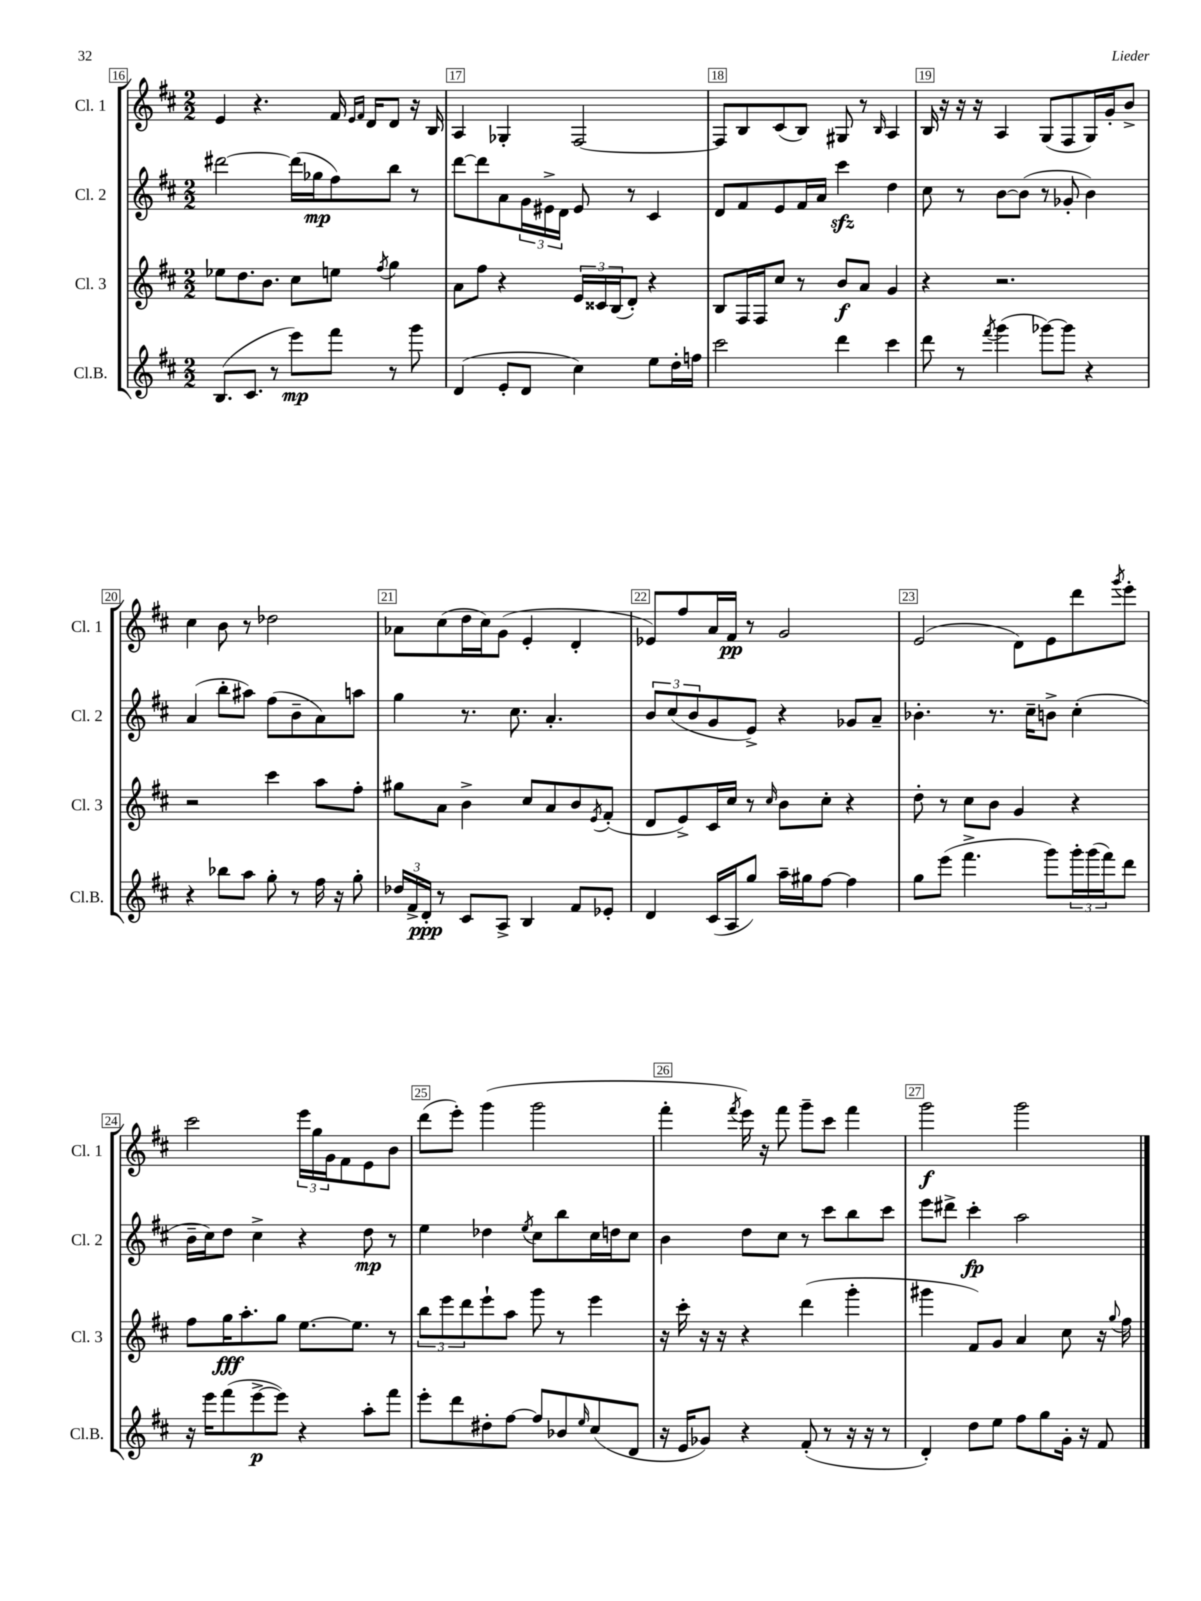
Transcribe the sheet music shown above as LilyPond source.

<<
\new StaffGroup <<
\new Staff = "s0" \with { instrumentName = "Cl. 1" shortInstrumentName = "Cl. 1" } {
    \clef treble \key d \major \numericTimeSignature \time 2/2
    e'4 r4. fis'16 \grace { e'16 fis'16 } d'16 d'8 r16 b16 |
    a4 ges4-. fis2~ |
    fis8 b8 cis'8( b8) gis8 r8 \grace { b16 } a4 |
    b16 r16 r16 r16 a4 g8( fis8 g16) g'16-. b'8-> |
    cis''4 b'8 r8 des''2 |
    aes'8 cis''8( d''16 cis''16) g'8( e'4-. d'4-. |
    ees'8) fis''8 a'16 fis'16\pp r8 g'2 |
    e'2( d'8) e'8 d'''8 \acciaccatura { g'''8 } e'''8-. |
    cis'''2 \tuplet 3/2 { e'''16 g''16 g'16 } fis'8 e'8 b'8 |
    d'''8( e'''8-.) g'''4( g'''2 |
    fis'''4-. \acciaccatura { fis'''8 } e'''16) r16 fis'''8 g'''8-- cis'''8 fis'''4 |
    g'''2\f g'''2 \bar "|." |
}
\new Staff = "s1" \with { instrumentName = "Cl. 2" shortInstrumentName = "Cl. 2" } {
    \clef treble \key d \major \numericTimeSignature \time 2/2
    dis'''2~ dis'''16( ges''16\mp fis''8) b''8 r8 |
    d'''8~ d'''8 a'8 \tuplet 3/2 { g'16 eis'16-> d'16 } eis'8 r8 cis'4 |
    d'8 fis'8 e'8 fis'16 a'16 cis'''4\sfz d''4 |
    cis''8 r8 b'8~ b'8( r8 ges'8-. b'4) |
    a'4( b''8-. ais''8) fis''8( b'8-- a'8) a''8 |
    g''4 r8. cis''8. a'4.-. |
    \tuplet 3/2 { b'8 cis''8( b'8 } g'8 e'8->) r4 ges'8 a'8-- |
    bes'4.-. r8. cis''16-- b'8-> cis''4-.( |
    b'16-- cis''16) d''8 cis''4-> r4 d''8\mp r8 |
    e''4 des''4 \acciaccatura { e''8 } cis''8 b''8 cis''16 d''16 cis''8 |
    b'4 d''8 cis''8 r8 cis'''8 b''8 cis'''8 |
    e'''8 dis'''8-> cis'''4-.\fp a''2 \bar "|." |
}
\new Staff = "s2" \with { instrumentName = "Cl. 3" shortInstrumentName = "Cl. 3" } {
    \clef treble \key d \major \numericTimeSignature \time 2/2
    ees''8 d''8. b'8. cis''8 e''8 \acciaccatura { fis''8 } g''4 |
    a'8 fis''8 r4 \tuplet 3/2 { e'16 cisis'16 b16( } d'8-.) r4 |
    b8 fis16 fis16 cis''8 r8 b'8\f a'8 g'4 |
    r4 r2. |
    r2 cis'''4 a''8 fis''8-. |
    gis''8 a'8 b'4-> cis''8 a'8 b'8 \acciaccatura { e'8 } fis'8-.( |
    d'8 e'8->) cis'16 cis''16 r8 \grace { cis''16 } b'8 cis''8-. r4 |
    d''8-. r8 cis''8 b'8 g'4 r4 |
    fis''8 g''16\fff a''8.-. g''8 e''8.~ e''8. r8 |
    \tuplet 3/2 { b''8 e'''8 d'''8 } e'''8-! a''8 g'''8 r8 e'''4 |
    r16 cis'''16-. r16 r16 r4 d'''4( g'''4-. |
    gis'''4 fis'8) g'8 a'4 cis''8 r16 \appoggiatura { g''8 } fis''16 \bar "|." |
}
\new Staff = "s3" \with { instrumentName = "Cl.B." shortInstrumentName = "Cl.B." } {
    \clef treble \key d \major \numericTimeSignature \time 2/2
    b8.( cis'8. r8 e'''8\mp) fis'''8 r8 g'''8 |
    d'4( e'8-. d'8 cis''4) e''8 d''16-. f''16 |
    cis'''2 d'''4 cis'''4 |
    d'''8 r8 \acciaccatura { fis'''8 } g'''4( ges'''8~) ges'''8 r4 |
    r4 bes''8 a''8 g''8-. r8 fis''16 r16 g''8-. |
    \tuplet 3/2 { des''16 fis'16-> d'16-.\ppp } r8 cis'8 a8-> b4 fis'8 ees'8-. |
    d'4 cis'16( a16 g''8) a''16-- gis''16 fis''8~ fis''4 |
    g''8 e'''8( fis'''4.-> g'''8) \tuplet 3/2 { g'''16-. g'''16( fis'''16) } d'''8 |
    r16 e'''16 fis'''8( e'''8~->\p e'''8) r4 a''8-. fis'''8 |
    e'''8-. d'''8 dis''8-. fis''8~ fis''8 bes'8 \grace { e''16 } cis''8( d'8 |
    r16 e'16 ges'8) r4 fis'8-.( r8 r16 r16 r8 |
    d'4-.) d''8 e''8 fis''8 g''8 g'16-. r16 fis'8 \bar "|." |
}
>>
>>
\layout { \context { \Score currentBarNumber = #16 \override BarNumber.break-visibility = ##(#f #t #t) barNumberVisibility = #all-bar-numbers-visible \override BarNumber.stencil = #(make-stencil-boxer 0.1 0.3 ly:text-interface::print) } }
